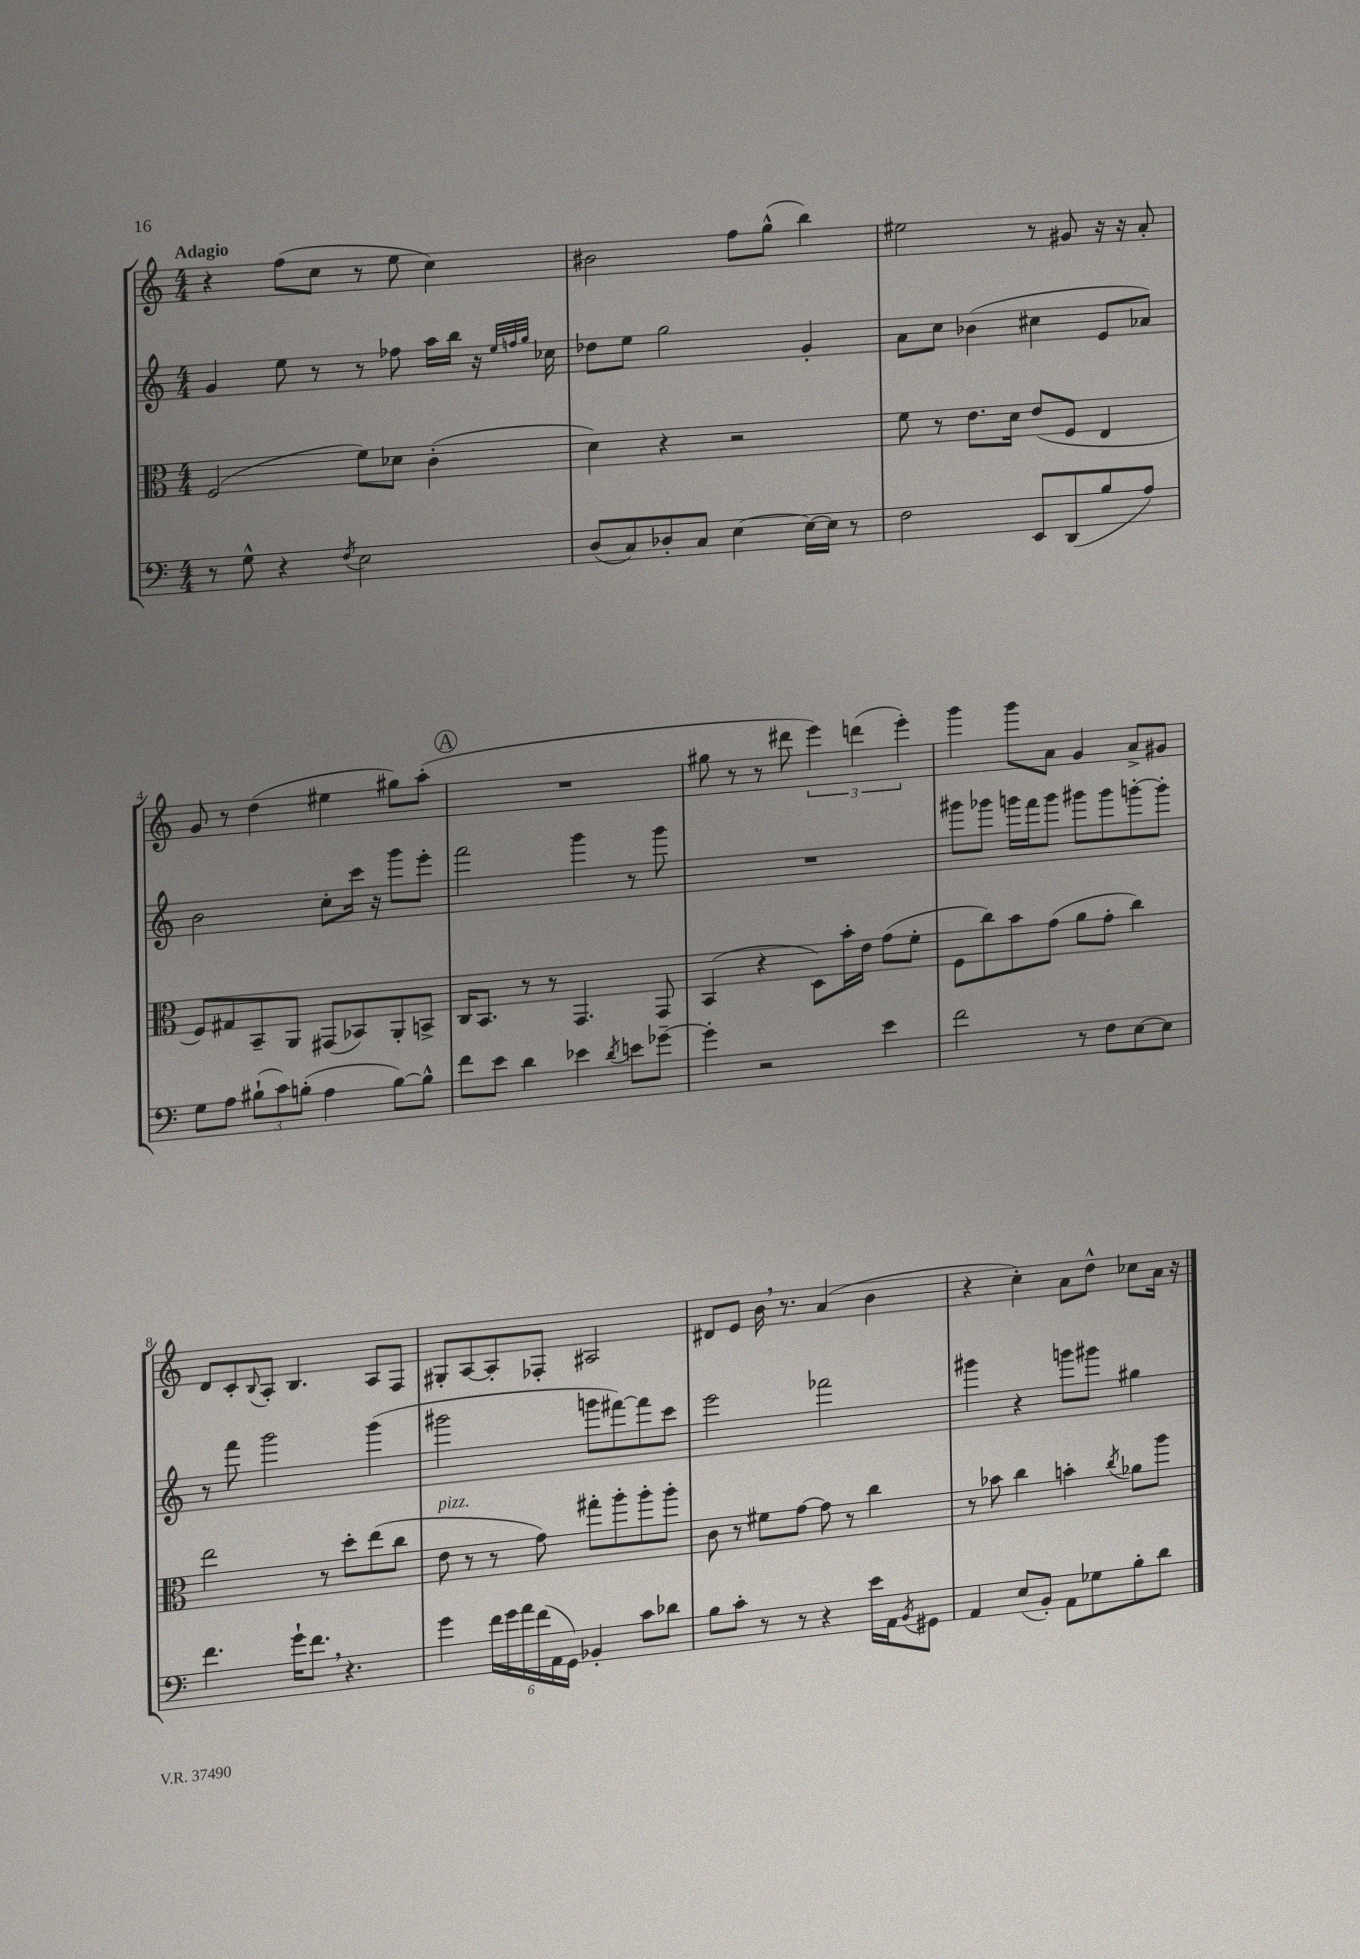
<<
\new StaffGroup <<
\new Staff = "s0" {
    \clef treble \key c \major \numericTimeSignature \time 4/4 \tempo "Adagio"
    r4 f''8( c''8 r8 e''8 c''4) |
    bis'2 f''8 g''8-^( b''4) |
    eis''2 r8 gis'8 r16 r16 a'8-. |
    g'8 r8 d''4( eis''4 gis''8) a''8-.( |
    \mark \markup { \circle "A" } R1 |
    gis''8 r8 r8 dis'''8 \tuplet 3/2 { e'''4) d'''4( e'''4-.) } |
    g'''4 g'''8 a'8 g'4 a'8-> gis'8 |
    d'8 c'8-. \appoggiatura { b8 } a8-. b4. a8 f8 |
    gis8-. a8~ a8-. fes8-. ais2 |
    dis'8 e'8 b'16 \breathe r8. a'4( b'4 |
    r4 c''4-.) a'8 d''8-^ ces''8 a'16 r16 \bar "|." |
}
\new Staff = "s1" {
    \clef treble \key c \major \numericTimeSignature \time 4/4
    g'4 e''8 r8 r8 fes''8 a''16 b''16 r16 \grace { e''32 f''32 g''32 } ces''16 |
    des''8 e''8 g''2 g'4-. |
    a'8 c''8 bes'4( cis''4 e'8 aes'8) |
    b'2 c''8-. c'''16 r16 g'''8 e'''8-. |
    \mark \markup { \circle "A" } f'''2 g'''4 r8 g'''8 |
    R1 |
    gis'''8 ges'''8 g'''16 f'''16 g'''8 gis'''8 gis'''8 g'''8~-. g'''8-. |
    r8 f'''8 g'''2 g'''4( |
    gis'''2 g'''8 fis'''8~) fis'''8 c'''8 |
    e'''2 fes'''2 |
    gis'''4 r4 g'''8 gis'''8 gis''4 \bar "|." |
}
\new Staff = "s2" {
    \clef alto \key c \major \numericTimeSignature \time 4/4
    f2( f'8) des'8 c'4-.( |
    d'4) r4 r2 |
    f'8 r8 e'8. d'16 e'8( f8 e4 |
    f8) gis8 b,8-- a,8 gis,8( bes,8) a,8-. b,8-> |
    \mark \markup { \circle "A" } c16 b,8. r8 r8 g,4. g,8 |
    b,4( r4 d8) b'16-. e'16 g'8( f'8-. |
    f8 c''8) b'8 g'8( a'8 g'8-. c''4) |
    e''2 r8 d''8-. e''8( c''8 |
    e'8^\markup { \italic "pizz." } r8 r8 g'8) gis''8-. a''8-. a''8-. a''8-. |
    c'8 r8 fis'8 g'8~ g'8 r8 c''4 |
    r8 bes'8 c''4 b'4-. \acciaccatura { c''8 } aes'8 a''8 \bar "|." |
}
\new Staff = "s3" {
    \clef bass \key c \major \numericTimeSignature \time 4/4
    r8 g8-^ r4 \acciaccatura { f8 } e2 |
    d8( c8) des8-. c8 e4~ e16~ e16 r8 |
    f2 e,8 d,8( b8 a8) |
    g8 a8 \tuplet 3/2 { bis8-!( c'8) b8-.( } a4 b8~) b8-^ |
    \mark \markup { \circle "A" } f'8 e'8 d'4 ees'4 \acciaccatura { d'8 } e'8 ges'8~-- |
    ges'4-. r2 e'4 |
    f'2 r8 f8 e8~ e8 |
    f'4. g'16-! f'8. \breathe r4. |
    g'4 \tuplet 6/4 { f'16 g'16 a'16 f'16( a,16 g,16) } bes,4-. c'8 des'8 |
    b8 c'8-. r8 r8 r4 e'16 a,16 \acciaccatura { b,8 } gis,8 |
    a,4 e8( b,8-.) a,8 ges8 b8-. d'8 \bar "|." |
}
>>
>>
